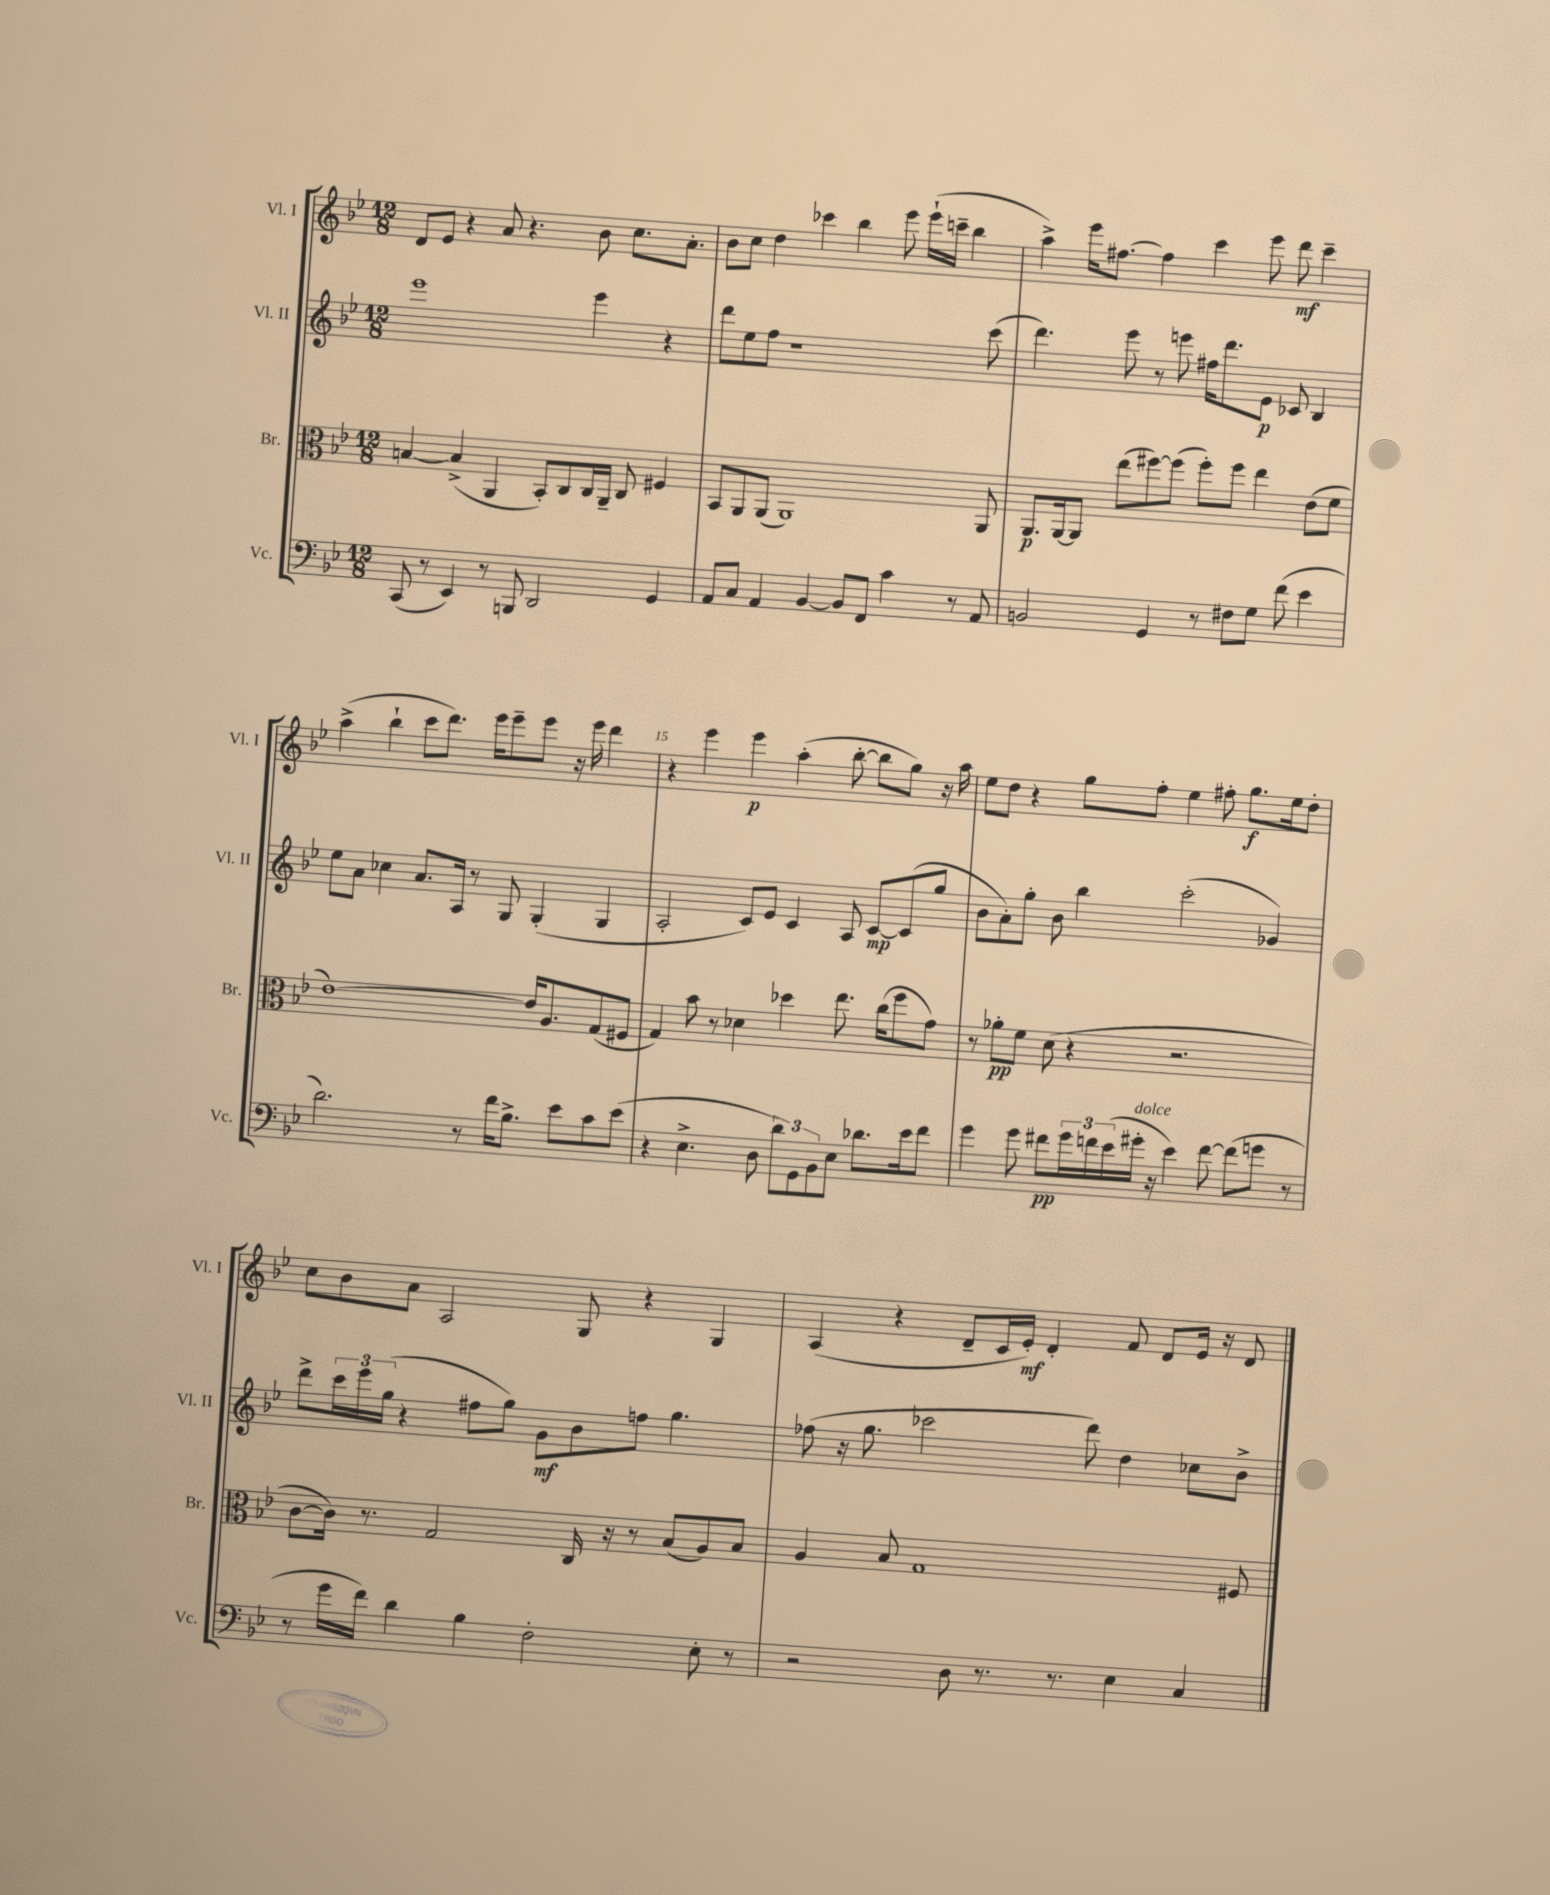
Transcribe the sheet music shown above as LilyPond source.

<<
\new StaffGroup <<
\new Staff = "s0" \with { instrumentName = "Vl. I" shortInstrumentName = "Vl. I" } {
    \clef treble \key bes \major \numericTimeSignature \time 12/8
    d'8 ees'8 r4 a'8 r4. bes'8 c''8. a'8.-. |
    bes'8 c''8 d''4 ces'''4 bes''4 ees'''8 ees'''16-!( c'''16-- bes''4 |
    a''4->) ees'''16 fis''8.~ fis''4 c'''4 ees'''8 d'''8\mf c'''4-- |
    a''4->( bes''4-! c'''8 d'''8.) ees'''16 ees'''8-- ees'''8 r16 ees'''16 d'''4 |
    r4 ees'''4 ees'''4\p a''4-.( bes''8~-. bes''8 g''8) r16 a''16 |
    ees''8 d''8 r4 g''8 f''8-. ees''4 fis''8-. g''8.\f ees''16 d''8-. |
    c''8 bes'8 a'8 a2 g8 r4 g4 |
    a4( r4 d'8-- c'16 ees'16-.\mf) d'4-. f'8 d'8 ees'16 r16 d'8 \bar "|." |
}
\new Staff = "s1" \with { instrumentName = "Vl. II" shortInstrumentName = "Vl. II" } {
    \clef treble \key bes \major \numericTimeSignature \time 12/8
    ees'''1 ees'''4 r4 |
    d'''8 ees''8 f''8 r1 c'''8( |
    d'''4.) ees'''8 r8 e'''8 fis''16 d'''8. ees'8\p ces'8 bes4 |
    ees''8 a'8 ces''4 a'8. a16 r8 g8 g4-.( g4 |
    a2-. c'8) ees'8 c'4 a8 c'8~\mp c'8( g''8 |
    bes'8 a'8-.) g''8-. bes'8 bes''4 c'''2-.( ges'4) |
    d'''8-> \tuplet 3/2 { c'''16 ees'''16 g''16( } r4 fis''8 g''8) g'8\mf bes'8 f''8 g''4. |
    fes''8( r16 g''8. ces'''2 d'''8) d''4 ces''8 bes'8-> \bar "|." |
}
\new Staff = "s2" \with { instrumentName = "Br." shortInstrumentName = "Br." } {
    \clef alto \key bes \major \numericTimeSignature \time 12/8
    b4~ b4->( a,4 bes,8-.) c8 c16 a,16-- c8 fis4 |
    bes,8 a,8 a,8( a,1) a,8 |
    a,8.\p a,16~ a,8 ees''8( fis''8~) fis''8( fis''8-.) fis''8 ees''4 ees'8( f'8 |
    ees'1~) ees'16 a8. g8( fis8 |
    g4) bes'8 r8 des'4 des''4 ees''8. c''16( f''8 g'8) |
    r8 aes'8-.\pp f'8 d'8( r4 r2. |
    c'8~ c'16) r8. g2 c16 r16 r8 bes8( a8) bes8 |
    a4 bes8 g1 fis8 \bar "|." |
}
\new Staff = "s3" \with { instrumentName = "Vc." shortInstrumentName = "Vc." } {
    \clef bass \key bes \major \numericTimeSignature \time 12/8
    c,8( r8 ees,4) r8 b,,8 d,2 g,4 |
    a,8 c8 a,4 bes,4~ bes,8 f,8 c'4 r8 a,8 |
    b,2 g,4 r8 fis8 g8 f'8( ees'4 |
    d'2.) r8 f'16 bes8.-> ees'8 c'8 ees'8( |
    r4 ees4.-> d8 \tuplet 3/2 { d'8) g,8 bes,8 } ees8 des'8. ees'16 f'8 |
    g'4 g'8 fis'8\pp \tuplet 3/2 { g'16 f'16 ees'16( } gis'16-.^\markup { \italic "dolce" } r16 ees'4) f'8~ f'8( g'8 r8 |
    r8 g'16 f'16) d'4 bes4 f2-. ees8-. r8 |
    r2 d8 r8. r8. ees4 c4 \bar "|." |
}
>>
>>
\layout { \context { \Score currentBarNumber = #11 \override BarNumber.break-visibility = ##(#f #t #t) barNumberVisibility = #(every-nth-bar-number-visible 5) } }
